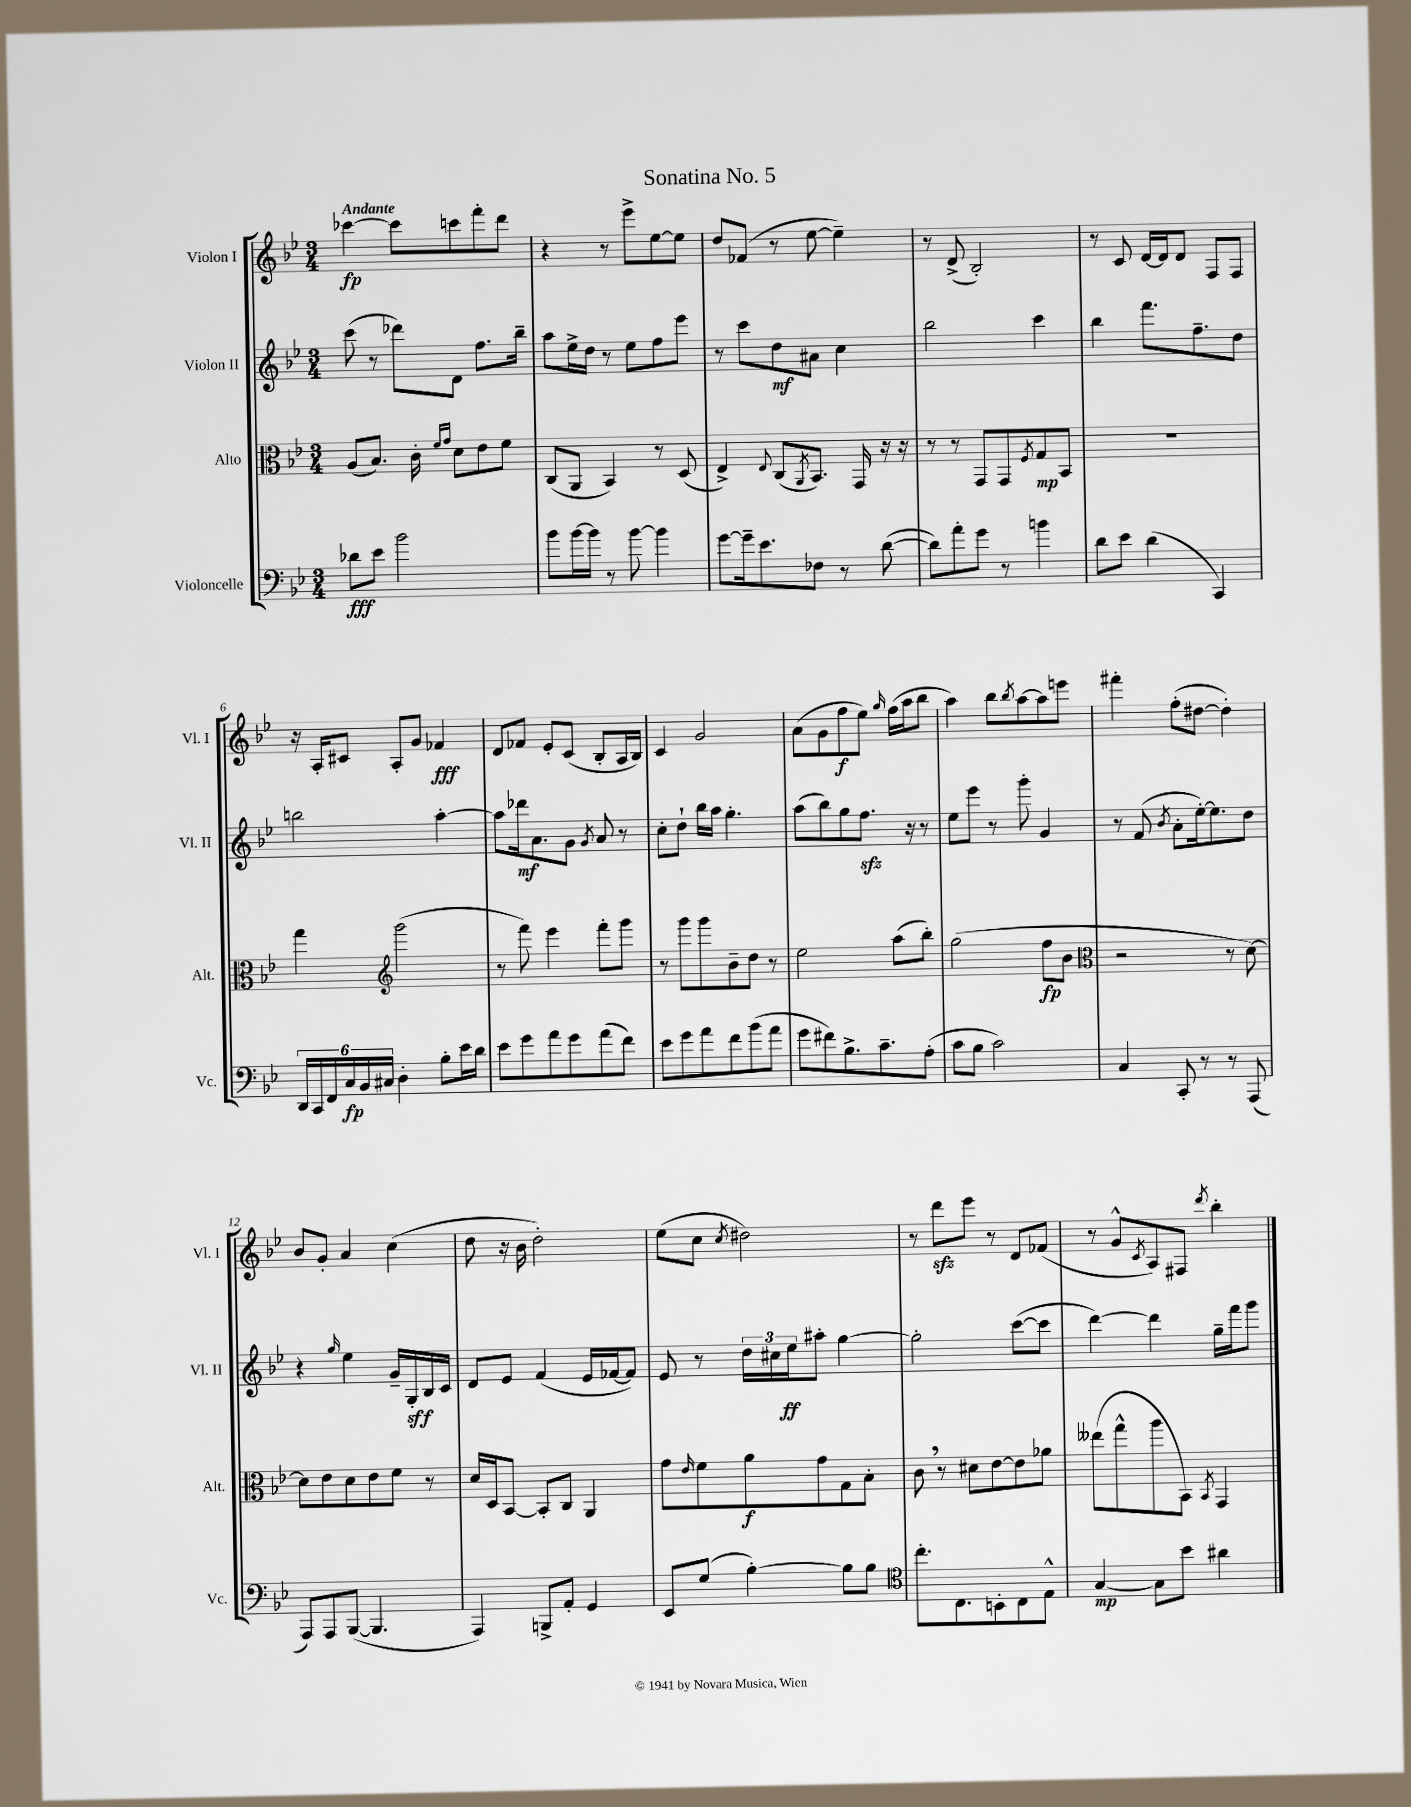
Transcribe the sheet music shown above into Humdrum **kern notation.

**kern	**kern	**kern	**kern
*staff4	*staff3	*staff2	*staff1
*clefF4	*clefC3	*clefG2	*clefG2
*k[b-e-]	*k[b-e-]	*k[b-e-]	*k[b-e-]
*M3/4	*M3/4	*M3/4	*M3/4
8d-	(8A	(8ccc	[4ccc-
8e-	8.B-)	8r	.
2b-	.	8ddd-)	8ccc-]
.	16c'	.	.
.	16qqf	.	.
.	16qqg	.	.
.	8d	8d	8ccc
.	8e-	8.ff	8fff'
.	8f	.	8ddd
.	.	16bb-~	.
=	=	=	=
8b-	(8C	8aa	4r
[16b-	8AA	16ee-^	.
16b-]	.	16dd	.
8r	4BB-)	8r	8r
[8b-	.	8ee-	8eee-^
4b-]	8r	8ff	[8ee-
.	(8D	8eee-	8ee-]
=	=	=	=
[8g	4E-^)	8r	8dd
16g~]	.	8ccc	(8f-
8.e-	.	.	.
.	8qqE-	.	.
.	(8C	8dd	8r
.	8qAA	.	.
8F-	8.BB-)	8a#	[8ee-
8r	.	4cc	4ee-~])
.	16GG	.	.
([8d	16r	.	.
.	16r	.	.
=	=	=	=
8d])	8r	2bb-	8r
8a'	8r	.	(8d^
8g	8GG	.	2B-')
8r	8GG	.	.
.	8qF	.	.
4b	8G	4ccc	.
.	8BB-	.	.
=	=	=	=
8d	2.r	4bb-	8r
8e-	.	.	8c
(4d	.	8.fff	[16d
.	.	.	16d]
.	.	.	8d
.	.	8.ff~	.
4CC)	.	.	8F
.	.	8dd	8F
=	=	=	=
24DD	4gg	2bb	16r
24CC	.	.	.
.	.	.	16A'
24FF	.	.	.
24C	.	.	8c#
24BB-	.	.	.
24C#	.	.	.
*	*clefG2	*	*
4D'	(2ggg	.	8A'
.	.	.	8g
8B-'	.	[4aa'	4f-
16e-	.	.	.
16d	.	.	.
=	=	=	=
8e-	8r	8aa]	8d
8g	8fff)	16ddd-	8f-
.	.	8.a	.
8a	4eee-	.	8e-'
8g	.	8g	(8c
.	.	8qg	.
(8a	8fff'	8a	8B-'
8f)	8ggg	8r	16A
.	.	.	16B-)
=	=	=	=
8e-	8r	8cc'	4c
8g	8ggg	8dd`	.
8a	8ggg	16bb-	2g
.	.	16aa	.
8f	8b-~	4.gg'	.
(8b-	8dd	.	.
8a	8r	.	.
=	=	=	=
8g	2ee-	(8aa	(8a
8f#)	.	8bb-)	8g
8.B-^	.	8gg	8ff
.	.	8.ff	8ee-)
8.c~	.	.	.
.	.	.	16qqgg
.	(8aa	.	(16ff
.	.	16r	16aa
(8A'	8bb-')	8r	8bb-
=	=	=	=
8c	(2gg	8ee-	4aa)
8B-	.	8eee-	.
2c)	.	8r	8bb-
.	.	.	8qbb-
.	.	8ggg'	[8aa
.	8ff	4g	8aa]
.	8b-	.	8eee
=	=	=	=
*	*clefC3	*	*
4C	2r	8r	4fff#'
.	.	(8f	.
.	.	8qb-	.
8CC'	.	8a'	(8ff'
8r	.	[16ee-')	[8dd#
.	.	8.ee-]	.
8r	8r	.	4dd#'])
(8AAA	[8d)	8dd	.
=	=	=	=
8AAA)	8d]	4r	8b-
8AAA	8e-	.	8g'
.	.	16qqgg	.
([8BBB-	8d	4ee-	4a
4.BBB-]	8e-	.	.
.	8f	16g~	(4cc
.	.	16G'	.
.	8r	16B-	.
.	.	16c	.
=	=	=	=
4AAA)	16d	8d	8dd
.	16D	.	.
.	[8BB-	8e-	16r
.	.	.	16b-
8BBB^	8BB-']	(4f	2dd')
8AA'	8C	.	.
4GG	4AA	16e-	.
.	.	[16f-	.
.	.	8f-])	.
=	=	=	=
8EE-	8g	8e-	(8ee-
.	16qqe-	.	.
(8G	8f	8r	8cc
.	.	.	8qcc
[4B-')	8a	24dd	2dd#)
.	.	24cc#	.
.	.	24ee-	.
.	8g	8aa#'	.
8B-]	8G	[4gg	.
8B-	8B-'	.	.
=	=	=	=
*clefC4	*	*	*
8.cc'	8c	2gg']	8r
.	8r	.	8ddd
8.C	.	.	.
.	8d#	.	8eee-
8BB'	[8e-	.	8r
8C	8e-]	([8ccc	8d
8E-^^	8a-	8ccc]	(8f-
=	=	=	=
[4G	(8ee--	[4ddd)	8r
.	8gg^^	.	8g^^
.	.	.	8qc
8G]	8aa	4ddd]	8A)
8b-	8BB-)	.	8F#
.	8qBB-	.	8qddd
4a#	4GG	16gg~	4bb-'
.	.	16fff	.
.	.	8ggg	.
==	==	==	==
*-	*-	*-	*-
